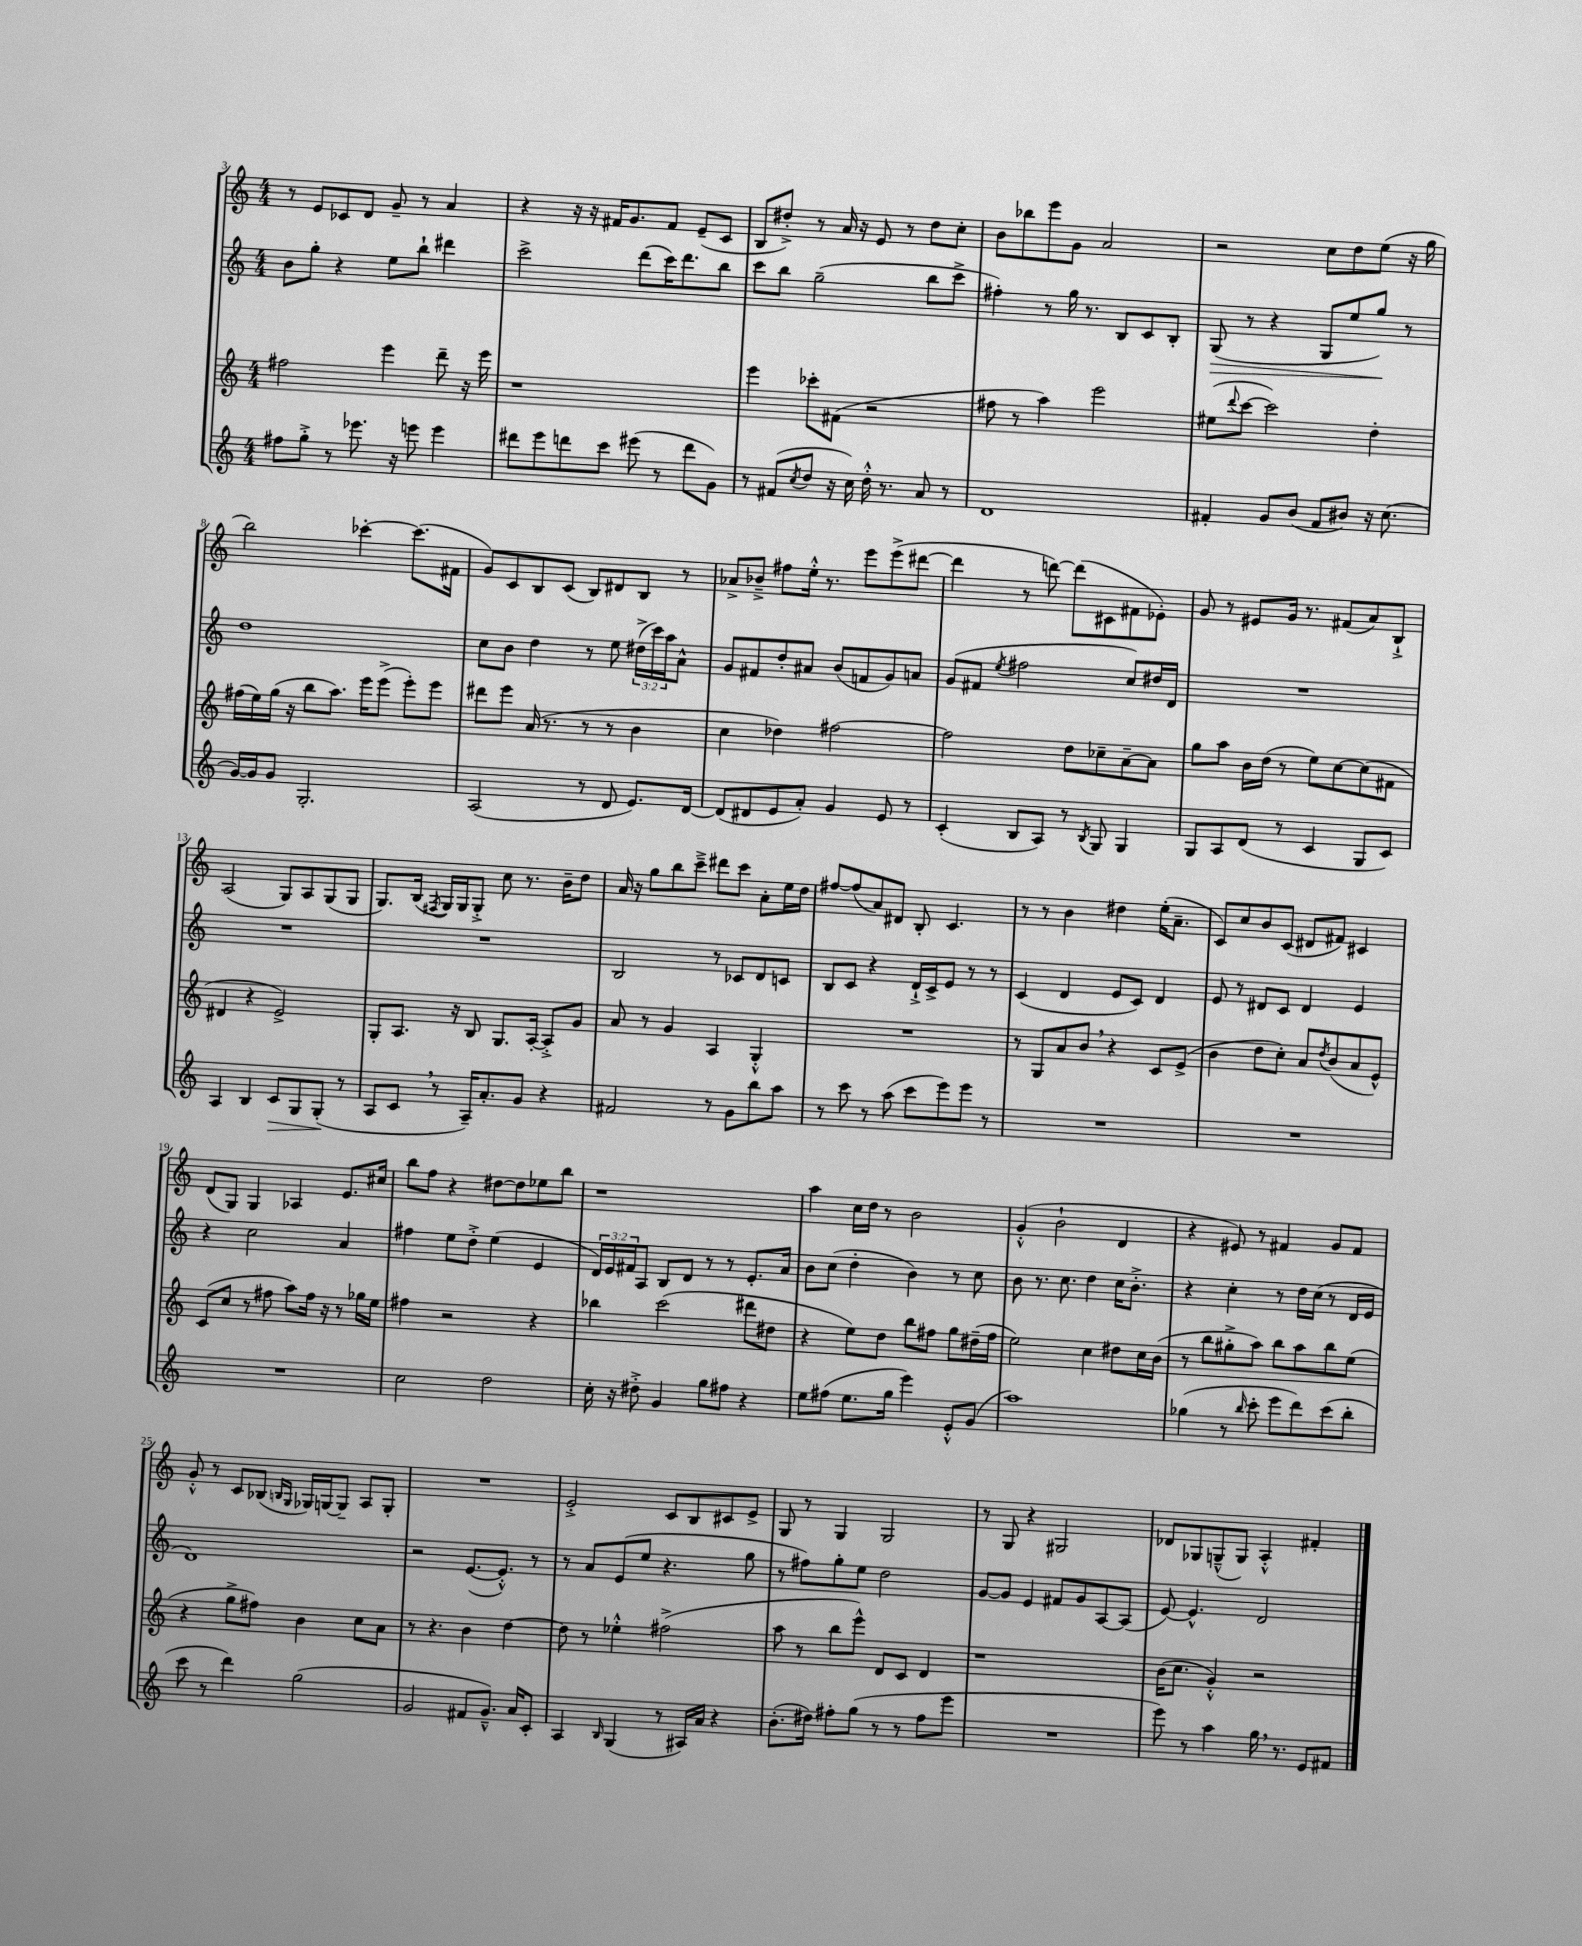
<<
\new StaffGroup <<
\new Staff = "s0" {
    \clef treble \key c \major \numericTimeSignature \time 4/4
    r8 e'8 ces'8 d'8 g'8-- r8 a'4 |
    r4 r16 r16 fis'16 g'8. fis'8 e'8--( c'8 |
    b8 dis''8-.->) r8 a'16 r16 e'8 r8 dis''8 c''8-. |
    b'8 bes''8 e'''8 g'8 a'2 |
    r2 c''8 d''8 e''8( r16 g''16 |
    b''2) ces'''4~-. ces'''8.( fis'16 |
    g'8) c'8 b8 c'8( b8) dis'8 b8 r8 |
    aes'8-> bes'8---> fis''8 e''16-.-^ r8. e'''8 e'''8->( dis'''8~ |
    dis'''4 r8 d'''8~) d'''8( cis'8 fis'8 ees'8-.) |
    g'8 r8 eis'8 g'16 r8. fis'8( a'8) b8-!-> |
    a2( g8) a8 g8( g8 |
    g8.) b16( \acciaccatura { fis8 } g16) g16 g8-.-> c''8 r8. b'16-- d''8 |
    a'16 r16 g''8 b''8 c'''8---> dis'''8 c'''8 a'8-. e''16 d''16 |
    fis''8~ fis''8( a'8) dis'8 b8-. c'4. |
    r8 r8 b'4 dis''4 e''16-.( a'8.-- |
    c'8) c''8 b'8 c'8( dis'8 fis'8) cis'4 |
    d'8( g8) g4 aes4 e'8. cis''16 |
    b''8 f''8 r4 dis''8~ dis''8 ees''8 b''8 |
    r1 |
    a''4 c''16 d''16 r8 b'2 |
    g'4-.-^( b'2-! d'4 |
    r4 eis'8) r8 fis'4 g'8 fis'8 |
    g'8-.-^ r8 c'8 bes8( \grace { b16 g16 } ges16) g16~ g8-- a8 g8-. |
    R1 |
    e'2-.-> c'8 b8 cis'8 e'8-> |
    g8 r8 g4 g2 |
    r8 g8 r4 gis2 |
    des'8 ges8 g8---^( g8) a4-.-^ fis'4-. \bar "|." |
}
\new Staff = "s1" {
    \clef treble \key c \major \numericTimeSignature \time 4/4 \override Staff.TupletNumber.text = #tuplet-number::calc-fraction-text
    b'8 g''8-. r4 e''8 b''8-! dis'''4 |
    c'''2-> d'''8( c'''16) d'''8. b''8 |
    c'''8 b''8 g''2--( b''8 c'''8-> |
    fis''4-.) r8 g''16 r8. b8 c'8 b8-. |
    g8\>( r8 r4 g8 e''8 g''8\!) r8 |
    d''1 |
    c''8 b'8 d''4 r8 e''8 \tuplet 3/2 { dis''16->( c'''16) a''16 } a'8-^ |
    g'8 fis'8 d''8-. ais'8 b'8( f'8 g'8) a'8 |
    g'8( fis'8 \acciaccatura { e''8 } fis''2 c''8) dis''16 d'16 |
    R1 |
    R1 |
    R1 |
    b2 r8 ces'8 d'8 c'8 |
    b8 c'8 r4 d'16-!-> c'16-> e'8 r8 r8 |
    c'4( d'4 e'8 c'8) d'4 |
    e'8 r8 dis'8 c'8 dis'4 e'4 |
    r4 c''2 a'4 |
    fis''4 e''8 d''8-.-> e''4( e'4 |
    \tuplet 3/2 { d'16) e'16 fis'16 } a8 b8 d'8 r8 r8 e'8.-. a'16 |
    b'8 c''8( d''4-. b'4) r8 c''8 |
    b'8 r8. c''8. d''4 c''16 b'8.-.-> |
    r4 c''4-. r8 d''16 c''16( r8 d'16 e'16 |
    d'1) |
    r2 e'8.~( e'8.-.-^) r8 |
    r8 a'8 e'8( e''8 r4. g''8 |
    r8 fis''8) g''8-. e''8 d''2 |
    g'8~ g'8 e'4 fis'8 g'8 a8~ a8( |
    e'8~) e'4.-^ d'2 \bar "|." |
}
\new Staff = "s2" {
    \clef treble \key c \major \numericTimeSignature \time 4/4
    fis''2 e'''4 d'''8-- r16 e'''16 |
    r1 |
    e'''4 ces'''8-. fis'8( r2 |
    fis''8 r8 a''4) e'''2 |
    eis''8( \appoggiatura { d'''8 } c'''8~ c'''2) d''4-. |
    fis''16( e''16) g''16( r16 b''8 a''8.) e'''16 e'''8->( e'''8-.) e'''8 |
    dis'''8 e'''8 a'16( r8. r8 r8 b'4 |
    c''4 des''4) fis''2~ |
    fis''2 d''8 ces''8-- a'8~-- a'8 |
    g''8 a''8 b'16 d''16( r8 e''8) c''8~ c''8( fis'8 |
    dis'4 r4 e'2->) |
    g8-. a8. r16 b8 g8. a16~-. a8-.-> g'8 |
    a'8 r8 g'4 a4 g4-.-^ |
    R1 |
    r8 g8 a'8 b'8 \breathe r4 c'8 e'8->( |
    b'4 d''8 c''8-.) a'8 \acciaccatura { d''8 } b'8( a'8 e'8-^) |
    c'8( c''8 r8 fis''8 a''8) fis''16 r16 r8 ges''16 e''16 |
    fis''4 r2 r4 |
    bes''4 c'''2( dis'''8 dis''8 |
    r4 e''8) d''8 b''8 fis''8 g''8 dis''16--( fis''16 |
    e''2) c''4 dis''8 c''16 b'16( |
    r8 b''8 gis''8-.-> a''8) b''8 a''8 b''8 e''8( |
    r4 g''8-> fis''8) b'4 c''8 a'8 |
    r8 r4. b'4 d''4~ |
    d''8 r8 ees''4-.-^ fis''2->( |
    a''8 r8 b''8 e'''8-^) d'8 c'8 d'4 |
    r1 |
    b'16( c''8. g'4-.-^) r2 \bar "|." |
}
\new Staff = "s3" {
    \clef treble \key c \major \numericTimeSignature \time 4/4
    fis''8 g''8-.-> r8 ees'''8. r16 e'''8 e'''4 |
    dis'''8 e'''8 d'''8 c'''8 eis'''8( r8 d'''8 g'8) |
    r8 fis'8( \acciaccatura { c''8 } d''8 r16 c''16) d''16-.-^ r8. a'8 r8 |
    d'1 |
    fis'4-. g'8 b'8( fis'8 bis'8) r16 c''8.( |
    g'16~) g'16 g'8 g2.-. |
    a2( r8 d'8 e'8.) d'16~ |
    d'8( dis'8 e'8 a'8-.) g'4 e'8 r8 |
    c'4-.( b8 a8) r8 \acciaccatura { b8 } g8 g4 |
    g8 a8 d'8( r8 c'4 g8 c'8) |
    a4 b4 c'8\> g8 g8-.\!( r8 |
    a8 c'8 \breathe r8 a16--) a'8.-. g'8 r4 |
    fis'2 r8 g'8 b''8 a''8 |
    r8 c'''8 r8 a''8( c'''8 e'''8) e'''8 r8 |
    R1 |
    R1 |
    R1 |
    c''2 d''2 |
    c''16-. r16 dis''8-.-> g'4 g''8 fis''8 r4 |
    e''8 fis''8( e''8. g''16 e'''4) e'8-.-^ g'8( |
    a''1) |
    ges''4( r8 \grace { b''16 } c'''8-. e'''8 d'''8) c'''8( b''8-. |
    c'''8 r8 d'''4) g''2( |
    g'2 fis'8 g'8.---^) a'16 c'8-. |
    a4 \grace { b16 } g4( r8 ais16) a'16 r4 |
    b'8.-.( dis''16) fis''8-. g''8( r8 r8 fis''8 e'''8 |
    R1 |
    e'''8) r8 a''4 g''16 \breathe r8. e'8 fis'8 \bar "|." |
}
>>
>>
\layout { \context { \Score currentBarNumber = #3 } }
